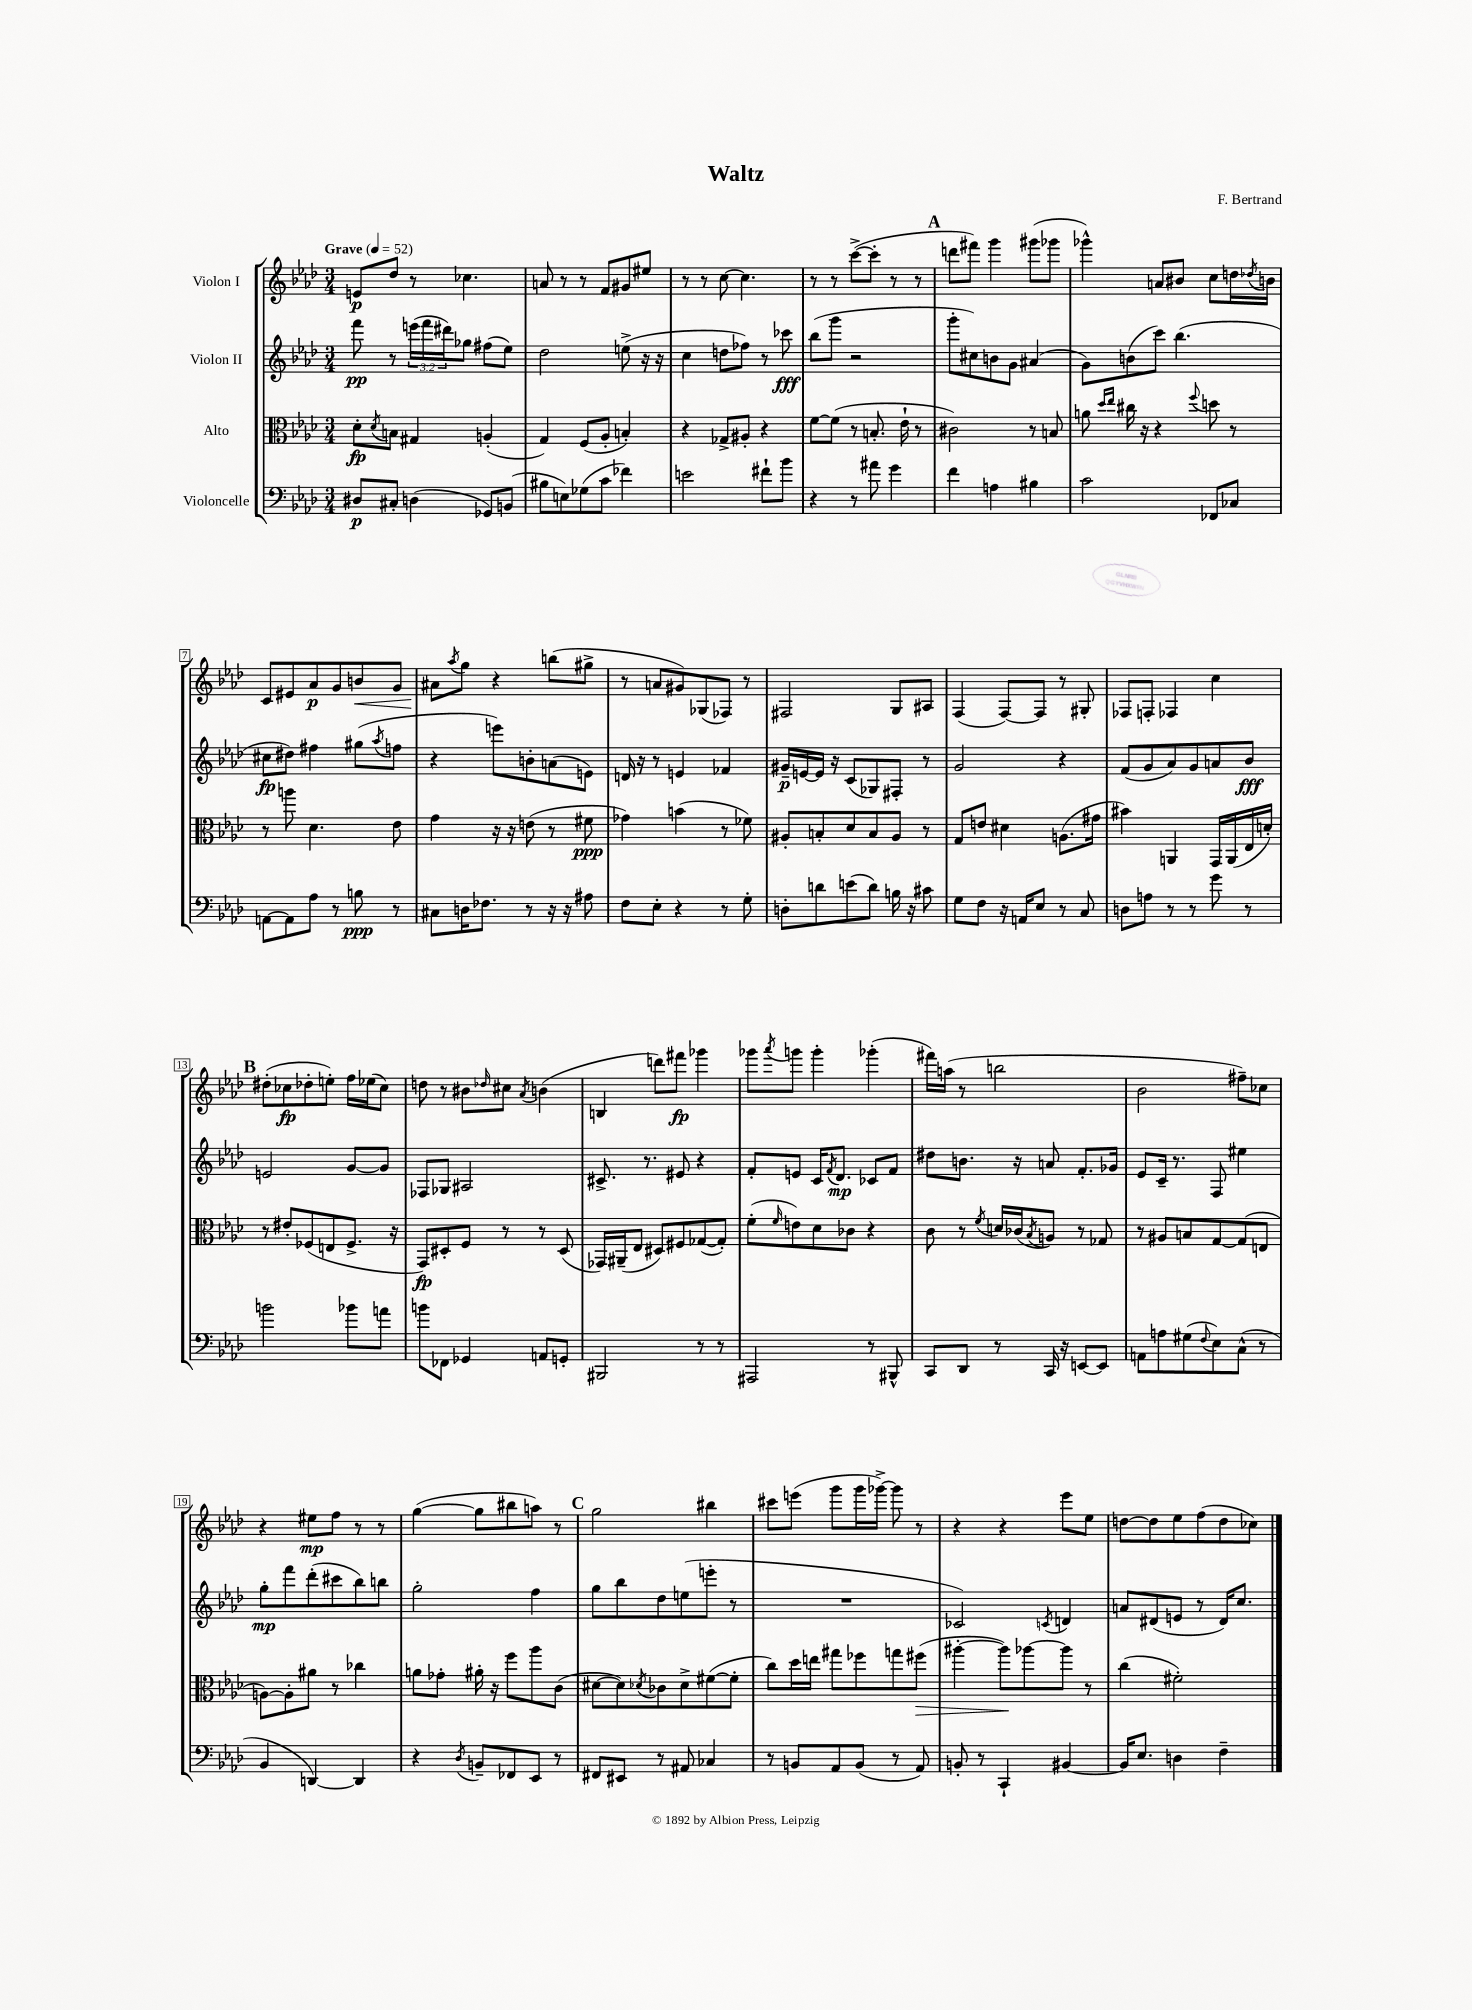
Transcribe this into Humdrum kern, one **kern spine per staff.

**kern	**kern	**kern	**kern
*staff4	*staff3	*staff2	*staff1
*clefF4	*clefC3	*clefG2	*clefG2
*k[b-e-a-d-]	*k[b-e-a-d-]	*k[b-e-a-d-]	*k[b-e-a-d-]
*M3/4	*M3/4	*M3/4	*M3/4
*MM52	*MM52	*MM52	*MM52
8D#	8d-'	8fff	8e
.	8qd-	.	.
8C#'	8B	8r	8dd-
(4D	4G#	(24eee	8r
.	.	24fff	.
.	.	24ddd#)	.
.	.	8gg-	4.cc-
8GG-)	(4A'	(8ff#	.
(8BB	.	8ee-)	.
=	=	=	=
8B#	4G)	2dd-	8a
8E)	.	.	8r
(8G-	(8F	.	8r
8c	8A-'	.	8f
4f-)	4B')	(8ee^	8g#
.	.	16r	8ee#
.	.	16r	.
=	=	=	=
2e	4r	4cc	8r
.	.	.	8r
.	8G-^	8dd	[8cc
.	8A#'	8ff-)	4.cc]
8f#`	4r	8r	.
8b-	.	8ccc-	.
=	=	=	=
4r	[8f	(8bb-	8r
.	(8f]	8ggg	8r
8r	8r	2r	([8ccc^
8a#	8.B'	.	8ccc']
4g	.	.	8r
.	16e-`	.	.
.	8r	.	8r
=	=	=	=
4f	2c#)	8ggg'	8ddd
.	.	8cc#)	8fff#)
4A	.	8b	4ggg
.	.	8g	.
4B#	8r	(4a#	(8ggg#
.	8B	.	8ggg-
=	=	=	=
2c	8a	8g)	4ggg-^^)
.	16qqdd-	.	.
.	16qqee-	.	.
.	16cc#	(8b	.
.	16r	.	.
.	4r	8ccc)	8a
.	.	(4.bb-	8b#
.	8qqff	.	.
8FF-	8dd	.	8cc
8C-	8r	.	16dd
.	.	.	8qdd-
.	.	.	16b
=	=	=	=
[8AA	8r	8cc#	8c
8AA]	8aa	8dd#)	8e#
8A-	4.d-	4ff#	8a-
8r	.	.	8g
8B	.	(8gg#	8b
.	.	8qaa-	.
8r	8e-	8ff	8g
=	=	=	=
8C#	4g	4r	8a#
.	.	.	8qaa-
16D	.	.	8gg
8.F-	.	.	.
.	16r	8eee)	4r
.	16r	.	.
8r	(8e	8b'	.
16r	8r	(8a	(8bb
16r	.	.	.
8A#	8f#	8e)	8gg#^
=	=	=	=
8F	4g-)	16d	8r
.	.	16r	.
8E-'	.	8r	8a
4r	(4b	4e	8g#)
.	.	.	(8G-
8r	8r	4f-	8F-)
8G'	8f-)	.	8r
=	=	=	=
8D'	8A#'	16g#~	2F#
.	.	[16e	.
8d	8B'	16e]	.
.	.	16r	.
(8e	8d-	(8c	.
8d)	8B	8G-)	.
16B	8A#	8F#'	8G
16r	.	.	.
8c#	8r	8r	8A#
=	=	=	=
8G	8G	2g	(4F
8F	8e	.	.
16r	4d#	.	[8F)
16AA	.	.	.
8E-	.	.	8F]
8r	(8.A	4r	8r
8C	.	.	8G#'
.	16g#	.	.
=	=	=	=
8D	4b#)	(8f	8F-
8A	.	8g	8F'
8r	4AA	8a-)	4F-
8r	.	8g	.
8g	16GG	8a	4cc
.	(16AA	.	.
8r	16E-	8b-	.
.	16d')	.	.
=	=	=	=
2b	8r	2e	(8dd#'
.	8e#'	.	8cc-
.	(8F-	.	8dd-'
.	8E	.	8ee')
8b-	8.F-^	[8g	16ff
.	.	.	(16ee-
8a	.	8g]	8cc-)
.	16r	.	.
=	=	=	=
8b	8GG)	8F-	8dd
8FF-	8D#'	8G-	8r
4GG-	8F	2A#	8b#
.	.	.	16qqdd-
.	8r	.	8cc#
.	.	.	8qa-
8AA	8r	.	(4b
8GG'	(8D#	.	.
=	=	=	=
2BBB#	16GG-)	8.c#^	4B
.	(16AA#~	.	.
.	8E-	.	.
.	.	8.r	.
.	8D#)	.	8ddd)
.	8F#	8e#	8fff#
8r	([8G-	4r	4ggg-
8r	8G-'])	.	.
=	=	=	=
2AAA#	(8f'	8f'	8ggg-
.	16qqf	.	8qaaa-
.	8e)	8e	8ggg
.	8d-	16c	4ggg'
.	.	8qf	.
.	.	8.d-	.
.	8c-	.	.
8r	4r	8c-	(4ggg-'
8BBB#^^	.	8f	.
=	=	=	=
8CC	8c	8dd#	16fff#)
.	.	.	(16aa
8DD-	8r	8.b	8r
.	8qf	.	.
8r	16d	.	2bb
.	(16c-	16r	.
.	8qB-	.	.
16CC	8A)	8a	.
16r	.	.	.
[8EE	8r	8.f'	.
8EE]	8G-	.	.
.	.	16g-	.
=	=	=	=
8AA	8r	8e-	2b-
8A	8A#	16c~	.
.	.	8.r	.
(8G#	8B	.	.
8qqF	.	.	.
8E-)	[8G	8F	.
(8C^^	(8G]	4ee#	8ff#~)
8r	8E	.	8cc-
=	=	=	=
4BB-	[8A)	8gg'	4r
.	8A']	8fff	.
[4DD)	8a#	(8ddd-'	8ee#
.	8r	8ccc#	8ff
4DD]	4cc-	8bb-)	8r
.	.	8bb	8r
=	=	=	=
4r	8a	2gg'	([4gg
.	8g-'	.	.
8qD-	.	.	.
8BB~	16a#'	.	8gg]
.	16r	.	.
8FF-	8ff	.	8bb#
8EE-	8aa-	4ff	8aa)
8r	(8c	.	8r
=	=	=	=
8FF#	[8d#	8gg	2gg
8EE#	8d#])	8bb-	.
.	8qd-	.	.
8r	8c-	8dd-	.
8AA#	8d-^	(8ee	.
4C-	([8f#	8eee'	4bb#
.	8f#']	8r	.
=	=	=	=
8r	8cc)	2.r	8ccc#
8BB	16dd-	.	(8eee
.	16ee	.	.
8AA-	8gg#	.	8ggg
(8BB	8ff-	.	16ggg
.	.	.	[16ggg-^)
8r	8gg	.	8ggg-]
8AA-)	(8ff#	.	8r
=	=	=	=
8BB'	[4aa#'	2c-)	4r
8r	.	.	.
4CC`	8aa#])	.	4r
.	[8aa-	.	.
.	.	8qc	.
[4BB#	8aa-]	4d	8eee-
.	8r	.	8ee-
=	=	=	=
16BB#]	(4cc	8a	[8dd
8.E-	.	.	.
.	.	(8d#	8dd]
4D	2f#')	8e	8ee-
.	.	8r	(8ff
4F~	.	16d#)	8dd
.	.	8.cc	.
.	.	.	8cc-)
==	==	==	==
*-	*-	*-	*-
